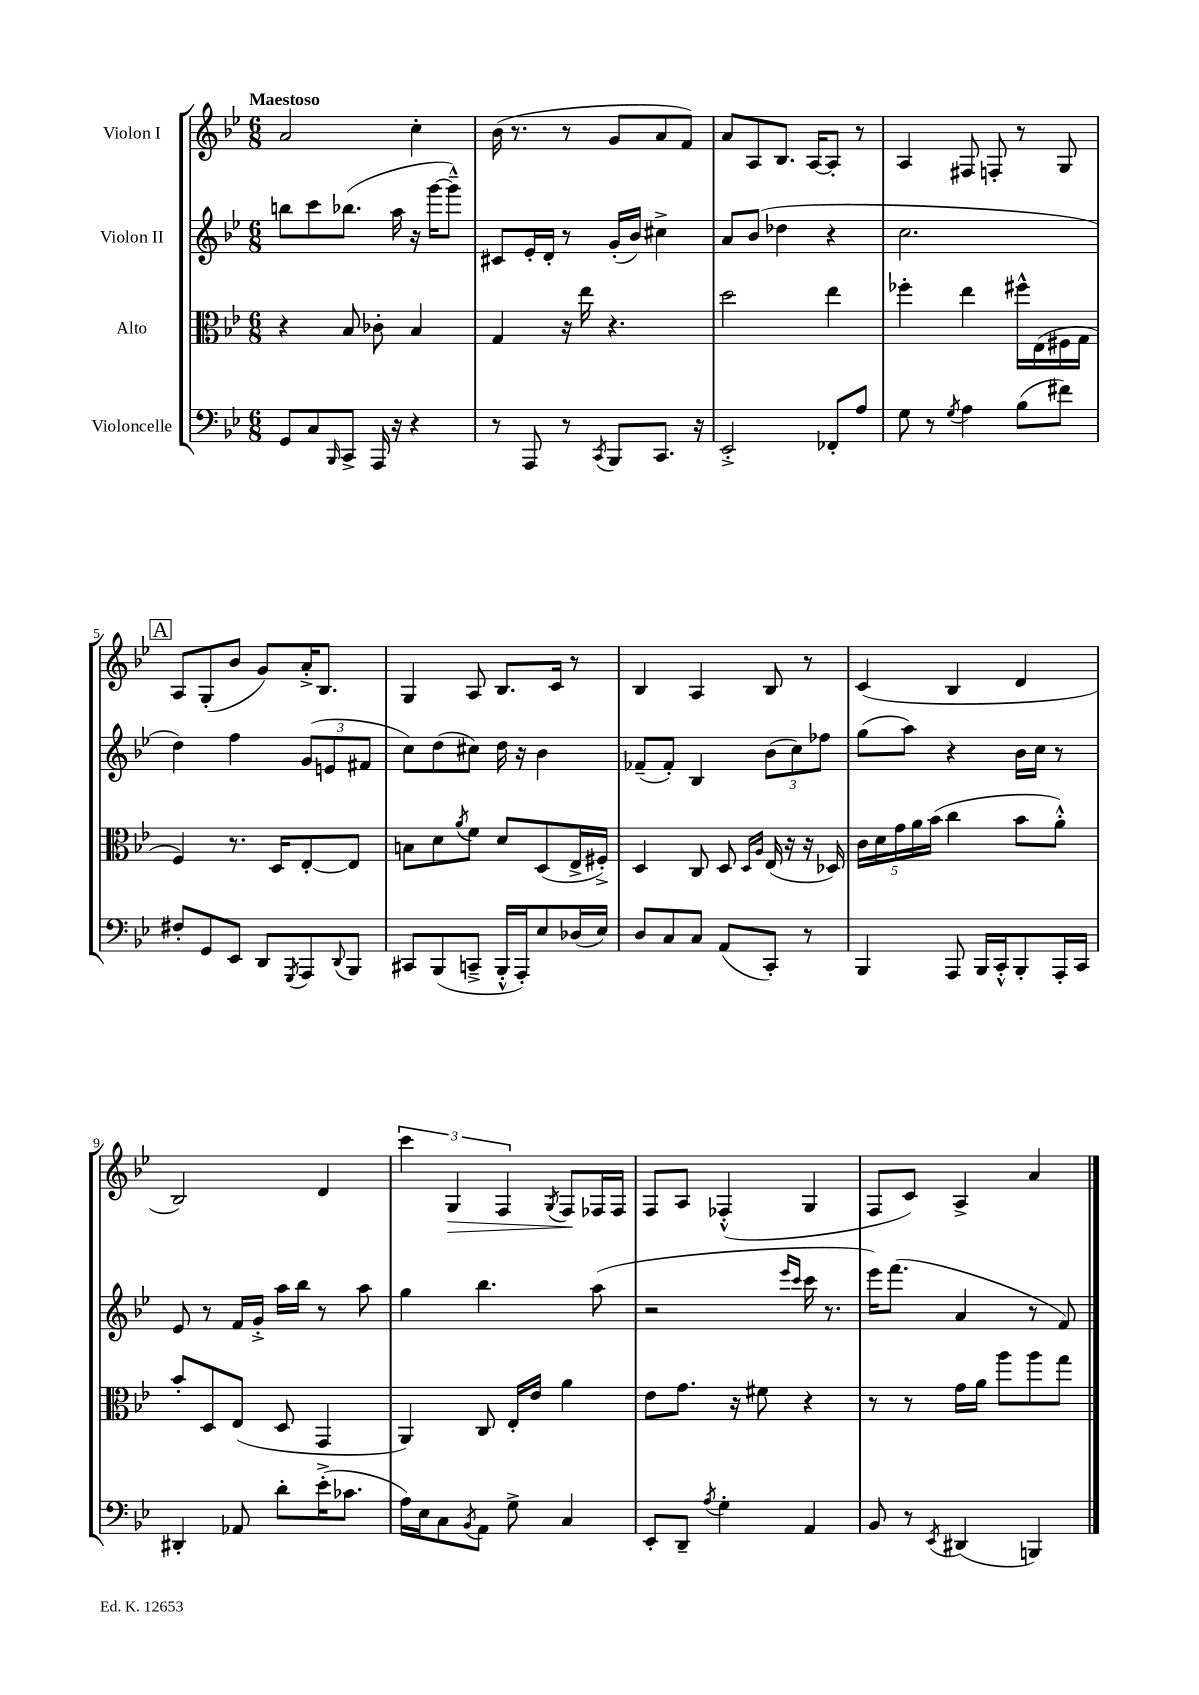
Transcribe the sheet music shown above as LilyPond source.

<<
\new StaffGroup <<
\new Staff = "s0" \with { instrumentName = "Violon I" } {
    \clef treble \key bes \major \numericTimeSignature \time 6/8 \tempo "Maestoso"
    a'2 c''4-. |
    bes'16( r8. r8 g'8 a'8 f'8) |
    a'8 a8 bes8. a16~ a8-. r8 |
    a4 fis8 f8-. r8 g8 |
    \mark \markup { \box "A" } a8 g8-.( bes'8 g'8) a'16-.-> bes8. |
    g4 a8 bes8. c'16 r8 |
    bes4 a4 bes8 r8 |
    c'4( bes4 d'4 |
    bes2) d'4 |
    \tuplet 3/2 { c'''4 g4\> f4 } \acciaccatura { g8 } f8\! fes16 fes16 |
    f8 a8 fes4-.-^( g4 |
    f8 c'8) a4-> a'4 \bar "|." |
}
\new Staff = "s1" \with { instrumentName = "Violon II" } {
    \clef treble \key bes \major \numericTimeSignature \time 6/8
    b''8 c'''8 bes''8.( a''16 r16 g'''16~ g'''8---^) |
    cis'8 ees'16-. d'16-. r8 g'16-.( bes'16) cis''4-> |
    a'8 bes'8( des''4 r4 |
    c''2. |
    \mark \markup { \box "A" } d''4) f''4 \tuplet 3/2 { g'8( e'8 fis'8 } |
    c''8) d''8( cis''8) d''16 r16 bes'4 |
    fes'8--( fes'8-.) bes4 \tuplet 3/2 { bes'8( c''8) fes''8 } |
    g''8( a''8) r4 bes'16 c''16 r8 |
    ees'8 r8 f'16 g'16-.-> a''16 bes''16 r8 a''8 |
    g''4 bes''4. a''8( |
    r2 \grace { ees'''16 c'''16 } c'''16 r8. |
    ees'''16) f'''8.( a'4 r8 f'8) \bar "|." |
}
\new Staff = "s2" \with { instrumentName = "Alto" } {
    \clef alto \key bes \major \numericTimeSignature \time 6/8
    r4 bes8 ces'8-. bes4 |
    g4 r16 ees''16 r4. |
    d''2 ees''4 |
    fes''4-. ees''4 fis''16-^ ees16( fis16 g16 |
    \mark \markup { \box "A" } f4) r8. d16 ees8~-. ees8 |
    b8 d'8 \acciaccatura { a'8 } f'8 d'8 d8( ees16-> fis16-.->) |
    d4 c8 d8 \grace { d16 a16 } ees16( r16 r16 des16) |
    \tuplet 5/4 { c'16 d'16 g'16 a'16 bes'16( } c''4 bes'8 a'8-.-^) |
    bes'8-. d8 ees8( d8 g,4 |
    a,4) c8 ees16-. ees'16 a'4 |
    ees'8 g'8. r16 fis'8 r4 |
    r8 r8 g'16 a'16 a''8 a''8 g''8 \bar "|." |
}
\new Staff = "s3" \with { instrumentName = "Violoncelle" } {
    \clef bass \key bes \major \numericTimeSignature \time 6/8
    g,8 c8 \grace { bes,,16 } c,8-> a,,16 r16 r4 |
    r8 a,,8 r8 \acciaccatura { c,8 } bes,,8 c,8. r16 |
    ees,2-.-> fes,8-. a8 |
    g8 r8 \acciaccatura { g8 } a4 bes8( fis'8) |
    \mark \markup { \box "A" } fis8-. g,8 ees,8 d,8 \acciaccatura { g,,8 } a,,8 \appoggiatura { d,8 } bes,,8 |
    cis,8 bes,,8( c,8---> bes,,16-.-^ a,,16-.) ees8 des16( ees16) |
    d8 c8 c8 a,8( c,8-.) r8 |
    bes,,4 a,,8 bes,,16 c,16-.-^ bes,,8-. a,,16-. c,16 |
    dis,4-. aes,8 d'8-. ees'16-.->( ces'8. |
    a16) ees16 c8 \acciaccatura { bes,8 } a,8 g8-> c4 |
    ees,8-. d,8-- \acciaccatura { a8 } g4-. a,4 |
    bes,8 r8 \acciaccatura { ees,8 } dis,4( b,,4) \bar "|." |
}
>>
>>
